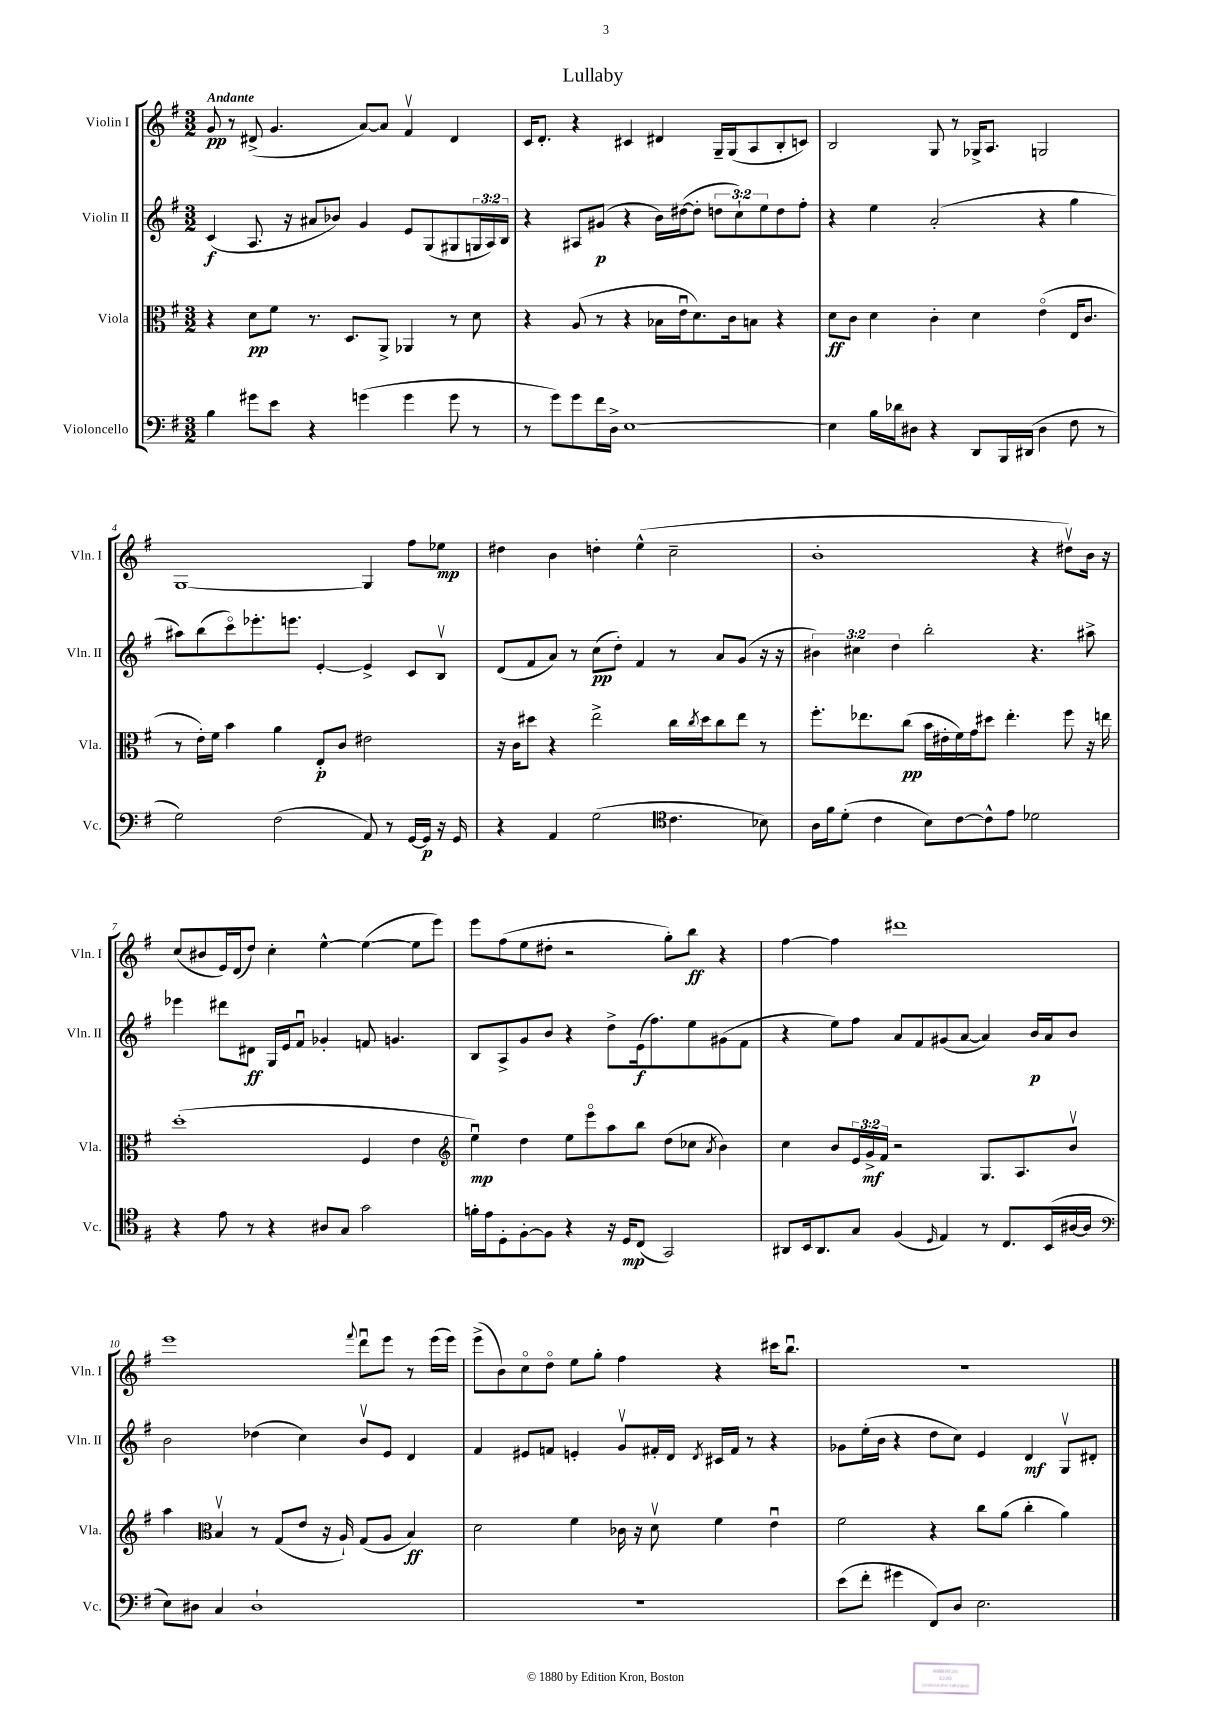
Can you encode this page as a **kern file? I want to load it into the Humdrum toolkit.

**kern	**kern	**kern	**kern
*staff4	*staff3	*staff2	*staff1
*clefF4	*clefC3	*clefG2	*clefG2
*k[f#]	*k[f#]	*k[f#]	*k[f#]
*M3/2	*M3/2	*M3/2	*M3/2
4B\	4r	(4c/	8g/
.	.	.	8r
8g#\L	8d\L	8.A/	(8d#^/
8e\J	8f#\J	.	4.g/
.	.	16r	.
4r	8.r	8a#/L	.
.	.	8b-/J)	.
.	8.D/L	.	.
(4g\	.	4g/	[8a/L)
.	8AA^/J	.	8a/]J
4g\	4AA-/	8e/L	4f#v/
.	.	(8G/	.
8g\	8r	8G#/	4d#/
8r	8d\	24G/L	.
.	.	24A/)	.
.	.	24B/JJ	.
=	=	=	=
8r	4r	4r	16c/LK
.	.	.	8.d'/J
8g\L)	.	.	.
8g\	(8A/	8A#/L	4r
16f#\L	8r	(8g#/J	.
16D^\JJ	.	.	.
[1E	4r	4r	4c#/
.	16B-\LL	16b\LL)	4d#/
.	16eu\J	([16dd#\J	.
.	8.d\)	8dd#'\]J	.
.	.	12dd\L	16G~/LL
.	16c\k	.	(16G/J
.	.	12cc`\)	.
.	8B\J	.	8A/
.	.	12ee\	.
.	4r	8dd\	8B'/
.	.	8ff#'\J	8c/J)
=	=	=	=
4E\]	8d\L	4r	2B/
.	8c\J	.	.
16B\LL	4d\	4ee\	.
16d-\J	.	.	.
8D#\J	.	.	.
4r	4c'\	(2a'/	8G/
.	.	.	8r
8DD/L	4d\	.	16G-^/LK
.	.	.	8.A/J
16BBB/L	.	.	.
(16DD#/JJ	.	.	.
4D#\	(4eo\	4r	2G/
8F#\	16E/LK	4gg\	.
.	8.c/J	.	.
8r	.	.	.
=	=	=	=
2G\)	8r	8aa#\L)	[1G
.	16e'\LL)	(8bb\	.
.	16f#\JJ	.	.
.	4b\	8ccco\)	.
.	.	8.eee-'\	.
(2F#\	4a\	.	.
.	.	8.eee\J	.
.	8E'/L	[4e'/	.
.	8c/J	.	.
8AA/)	2e#\	4e^/]	4G/]
8r	.	.	.
[16GG/LL	.	8c/L	8ff#\L
16GG/]JJ	.	.	.
16r	.	8Bv/J	8ee-\J
16GG/	.	.	.
=	=	=	=
4r	16r	(8d/L	4dd#\
.	16c\LK	.	.
.	8dd#\J	8f#/	.
4AA/	4r	8a/J)	4b\
.	.	8r	.
(2G\	2ee^\	(8cc\L	4dd'\
.	.	8dd'\J)	.
.	.	4f#/	(4ee^^\
*clefC4	*	*	*
4.c\	16cc\LL	8r	2cc~\
.	8qcc/	.	.
.	16dd#\J	.	.
.	8cc\	8a/L	.
.	8ee\J	(8g/J	.
8B-\)	8r	16r	.
.	.	16r	.
=	=	=	=
16A\LL	8.ff#'\L	6b#\)	1b'
16f#\J	.	.	.
(8d'\J	.	.	.
.	.	6cc#\	.
.	8.ee-\	.	.
4c\	.	.	.
.	.	6dd\	.
.	(8cc\J	.	.
8B\L)	16b\LL	2bb'\	.
.	16e#'\	.	.
[8c\	16f#\)	.	.
.	16g\J	.	.
8c^^\]	8dd#\J	.	.
8e\J	4.ee-'\	.	.
2d-\	.	4.r	4r
.	8ff#\	.	8dd#v\L)
.	16r	8aa#^\	16b\Jk
.	16ee\	.	16r
=	=	=	=
4r	(1dd'	4eee-\	(8cc/L
.	.	.	8b#/
8e\	.	8ddd#\L	16e/L)
.	.	.	(16d/J
8r	.	8d#\J	8dd/J)
4r	.	16G/LL	4cc'\
.	.	16e/J	.
.	.	8f#u/J	.
8A#/L	.	4g-'/	[4ee^^\
8G/J	.	.	.
2g\	4F#/	8f/	(4ee\_
.	.	4.g/	.
.	4e\	.	8ee\]L
.	.	.	8eee\J)
=	=	=	=
*	*clefG2	*	*
16f'\LL	4eeu\)	8B/L	8eee\L
16e\J	.	.	.
8D'\	.	8A^/	(8ff#\
[8F#'\	4dd\	8g/	8ee\
8F#\]J	.	8b/J	8dd#'\J
4r	8ee\L	4r	2r
.	8eeeo\	.	.
16r	8aa\	8dd^\L	.
16D/LK	.	.	.
(8C/J	8bb\J	(16e\k	.
.	.	8.ff#\)	.
2GG/)	(8dd\L	.	8gg'\L)
.	8cc-\J	8ee\	8bb\J
.	8qa/	.	.
.	4b\)	(8g#\	4r
.	.	8f#\J	.
=	=	=	=
8AA#/L	4cc\	4r	[4ff#\
16BB/k	.	.	.
8.AA#/	.	.	.
.	8b/L	8ee\L)	4ff#\]
8G/J	24e/L	8ff#\J	.
.	24g^/	.	.
.	24f#/JJ	.	.
(4F#/	2r	8a/L	1ddd#
.	.	8f#/	.
16qqD/	.	.	.
4E/)	.	(8g#/	.
.	.	[8a/J	.
8r	8.G/L	4a/])	.
8.C/L	.	.	.
.	8.A/	.	.
.	.	16b/LL	.
(16BB/L	.	16a/J	.
[16A#/	8bv/J	8b/J	.
16A#/]JJ	.	.	.
=	=	=	=
*clefF4	*	*	*
8E\L)	4aa\	2b\	1eee
8D#\J	.	.	.
*	*clefC3	*	*
4C/	4Bv/	.	.
1D#`	8r	(4dd-\	.
.	(8G/L	.	.
.	8e/J	4cc\)	.
.	16r	.	.
.	16A`/)	.	.
.	.	.	8qqfff#/
.	(8G/L	8bv/L	8dddu\L
.	8A/J	8e/J	8eee\J
.	4B/)	4d/	8r
.	.	.	(16eee\LL
.	.	.	16eee\JJ)
=	=	=	=
1.r	2d\	4f#/	(8eee^\L
.	.	.	8b\)
.	.	8e#/L	8cco\
.	.	8f/J	8ddo\J
.	4f#\	4e'/	8ee\L
.	.	.	8gg'\J
.	16c-\	8gv/L	4ff#\
.	16r	.	.
.	8dv\	16f#'/L	.
.	.	16d/JJ	.
.	.	8qd/	.
.	4f#\	16c#/LL	4r
.	.	16f#/JJ	.
.	.	8r	.
.	4eu\	4r	16ccc#\LK
.	.	.	8.bbu\J
=	=	=	=
(8e\L	2f#\	8g-\L	1.r
8f#'\J	.	(16ee'\L	.
.	.	16b\JJ	.
4g#\	.	4r	.
8FF#/L)	4r	8dd\L	.
8D/J	.	8cc\J)	.
2.E\	8cc\L	4e/	.
.	(8a\J	.	.
.	4cc'\	4d/	.
.	4a\)	8Gv/L	.
.	.	8d#'/J	.
==	==	==	==
*-	*-	*-	*-
